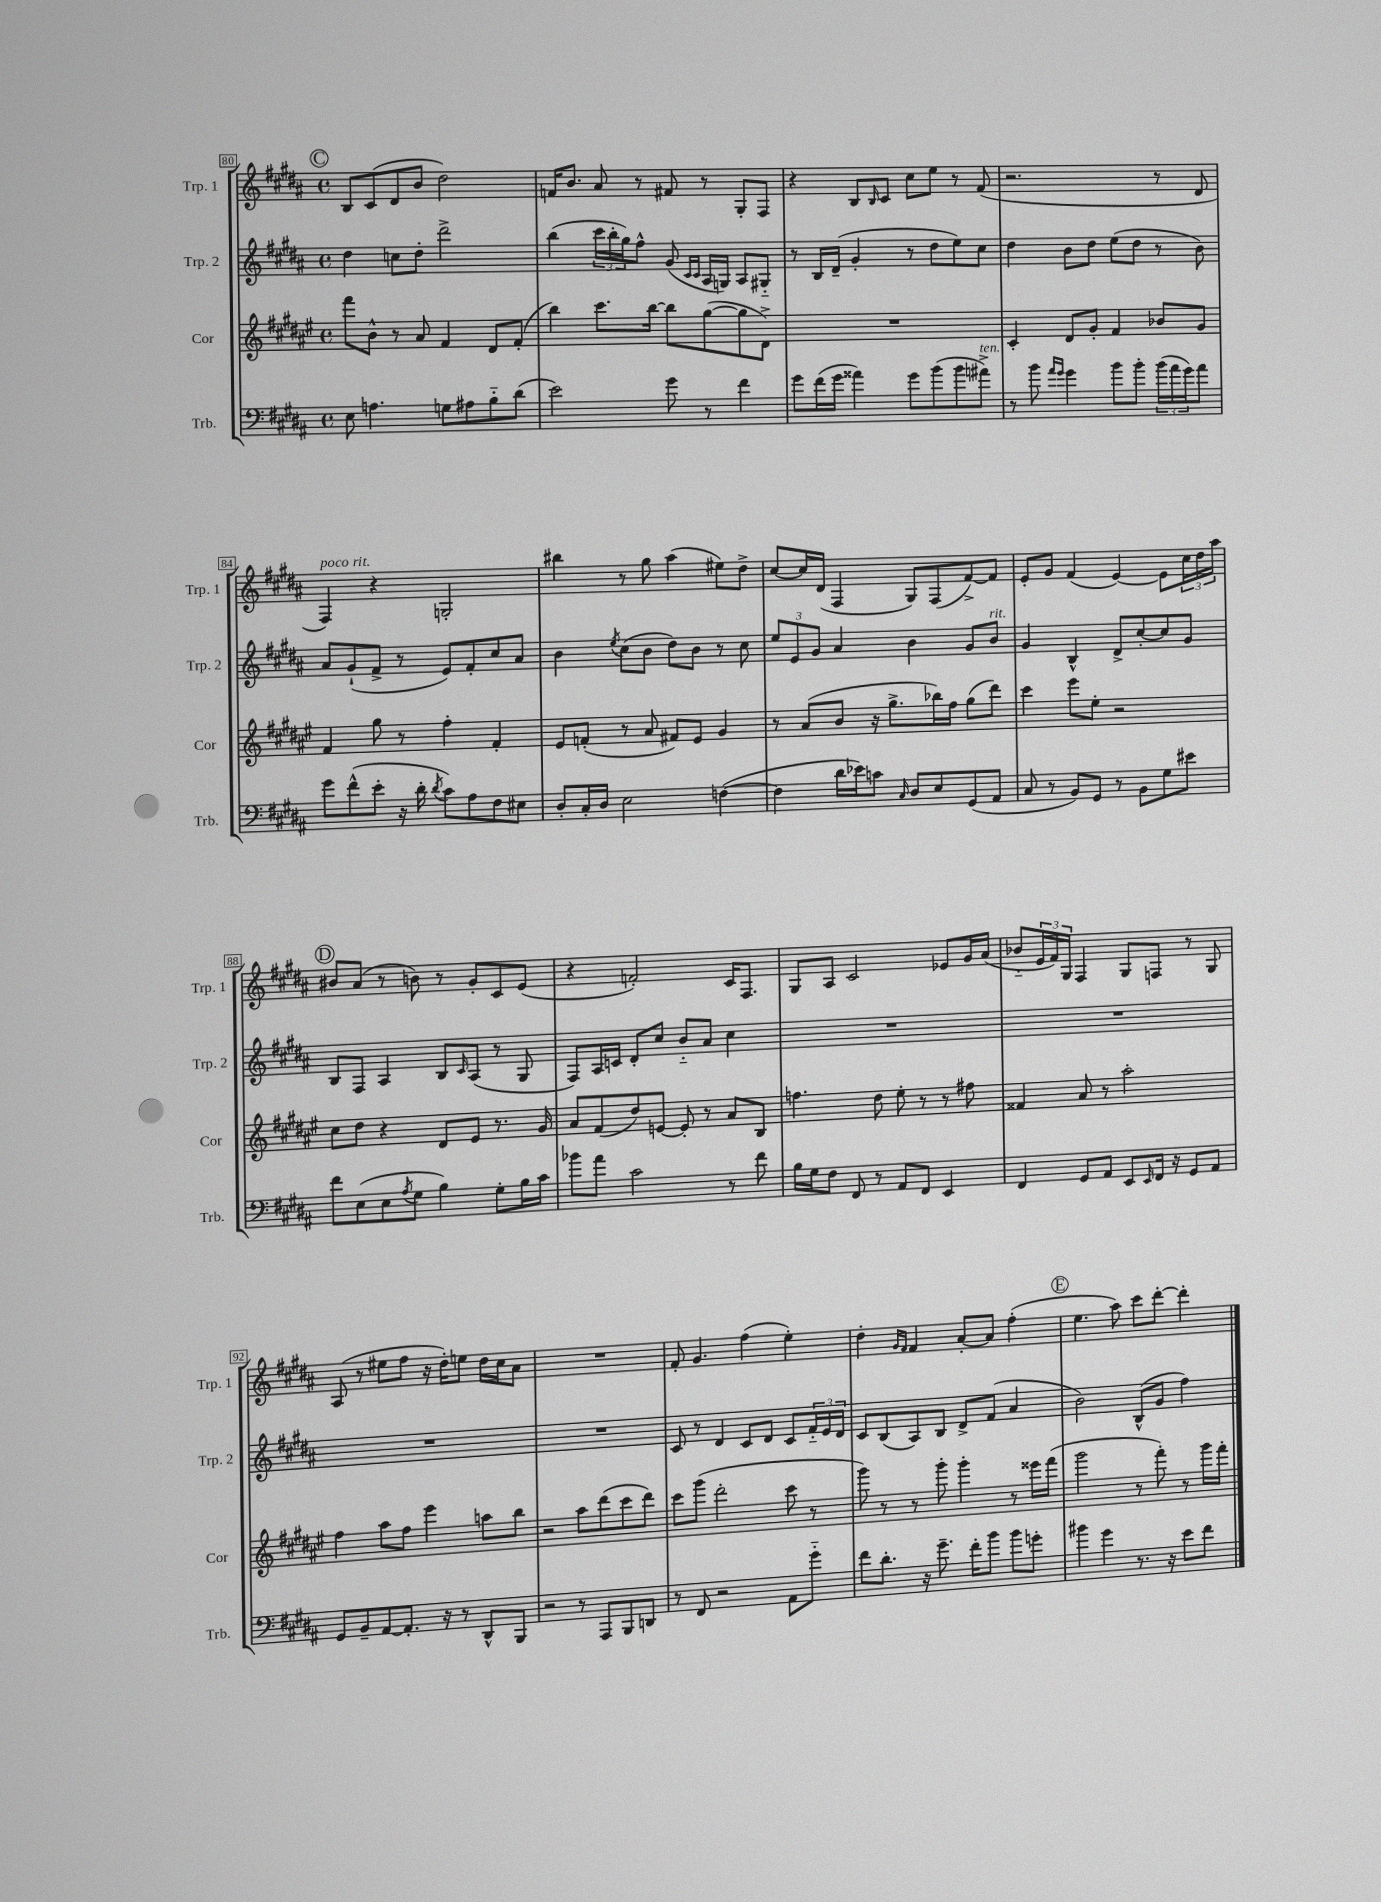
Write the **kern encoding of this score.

**kern	**kern	**kern	**kern
*staff4	*staff3	*staff2	*staff1
*clefF4	*clefG2	*clefG2	*clefG2
*k[f#c#g#d#a#]	*k[f#c#g#d#a#e#]	*k[f#c#g#d#a#]	*k[f#c#g#d#a#]
*M4/4	*M4/4	*M4/4	*M4/4
*met(c)	*met(c)	*met(c)	*met(c)
8E	8fff#	4dd#	8B
4.A	8b^^	.	(8c#
.	8r	8cc	8d#
.	8a#	8dd#'	8b
8G	4f#	2ddd#^	2dd#)
8A#	.	.	.
8B'~	8d#	.	.
(8d#	(8f#'	.	.
=	=	=	=
2e)	4bb)	(4bb	16f
.	.	.	8.b
.	8.ccc#	24ccc#	8a#
.	.	24bb'	.
.	.	24gg#)	.
.	.	8ff#^^	8r
.	[16bb	.	.
8g#	8bb]	(8g#	8f#
.	.	16qqc#	.
.	.	16qqc#	.
8r	([8gg#	16A#	8r
.	.	16G)	.
4f#	8gg#]	8A#	8G#'
.	8d#^)	8G#'~	8F#
=	=	=	=
8g#	1r	8r	4r
(16f#	.	16B	.
16g#	.	(16d#~	.
4a##)	.	4g#'	8B
.	.	.	16qqB
.	.	.	8c#
8g#	.	8r	8cc#
(8b	.	8dd#	8ee
8b	.	8ee)	8r
8a#^)	.	8cc#	(8f#
=	=	=	=
8r	4c#'	4dd#	2.r
8b	.	.	.
16qqa#	.	.	.
16qqg#	.	.	.
4g#	8d#	8b	.
.	8g#'	8dd#	.
8b	4f#	(8ee	.
8b'	.	8dd#	.
(24b	8b-	8r	8r
24a#	.	.	.
24g#)	.	.	.
8a#	8g#	8b)	8d#
=	=	=	=
8g#	4f#	8a#	4F#)
(8f#^^	.	(8g#`	.
8e'	8gg#	8f#^	4r
16r	8r	8r	.
16d#'	.	.	.
8qd#	.	.	.
8c#)	4ff#'	8e)	2G'
8A#	.	8f#'	.
8F#	4f#'	8cc#	.
8E#	.	8a#	.
=	=	=	=
8D#'	8e#	4b	4bb#
16C#'	(8f'	.	.
16D#	.	.	.
.	.	8qee	.
2E	8r	(8cc#	8r
.	8a#	8b	8gg#
.	8f#)	8dd#)	(4aa#
.	8e#	8b	.
([4F	4g#	8r	8ee#)
.	.	8cc#	8dd#^
=	=	=	=
4F]	8r	12ee	[8cc#
.	.	12e	.
.	(8a#	.	16cc#]
.	.	12g#	.
.	.	.	(16d#
16d#	8b	4a#	4F#
16e-)	.	.	.
8c	16r	.	.
.	8.gg#^	.	.
16qqC#	.	.	.
8D#	.	4b	8G#)
8E	16bb-)	.	(8F#
.	16ff#	.	.
(8GG#	(8gg#	8g#	[8f#^)
8AA#	8ddd#)	8b	8f#]
=	=	=	=
8C#	4ccc#	4g#	8e'
8r	.	.	8g#
8BB)	8eee#	4B^^	(4f#
8GG#	8ee#'	.	.
8r	2r	8d#^	[4e)
8BB	.	[8cc#'	.
8G#	.	8cc#]	8e]
8e#	.	8g#	24cc#
.	.	.	24dd#
.	.	.	24aa#
=	=	=	=
8f#	8cc#	8B	8b#
(8E	8dd#	8F#	(8a#
8E	4r	4A#	8r
8qA#	.	.	.
8G#	.	.	8b)
4B)	8d#	8B	8r
.	.	16qqc#	.
.	8e#	(8A#	8g#'
8G#'	8.r	8r	8c#
16B	.	8G#	(8e
16c#	16g#	.	.
=	=	=	=
8b-	8a#	8F#)	4r
8a#	(8f#	16A#	.
.	.	16c	.
2c#	8dd#)	8d#'	2f')
.	[8e	8cc#	.
.	8e']	8b'~	.
.	8r	8a#	.
8r	8a#	4cc#	16c#
.	.	.	8.F#
8f#	8B	.	.
=	=	=	=
16B	4.ff	1r	8G#
16G#	.	.	.
8F#	.	.	8A#
8FF#	.	.	2c#
8r	8dd#	.	.
8AA#	8ee#'	.	.
8FF#	8r	.	.
4EE	8r	.	8e-
.	8ff#	.	16g#
.	.	.	(16a#
=	=	=	=
4FF#	4f##	1r	8b-'~
.	.	.	24e
.	.	.	24f#)
.	.	.	24G#
8GG#	8a#	.	4F#
8AA#	8r	.	.
8EE	2aa#'	.	8G#
16qqEE	.	.	.
16FF#	.	.	8F
16r	.	.	.
8GG#	.	.	8r
8AA#	.	.	8G#
=	=	=	=
8GG#	4ff#	1r	(8A#
8BB~	.	.	8r
[8AA#	8aa#	.	8ee#
8.AA#']	8ff#	.	8ff#
.	4eee#	.	16r
16r	.	.	16dd#')
8r	.	.	8ee
8DD#^^	8aa	.	16dd#
.	.	.	16cc#
8BBB	8bb	.	8a#
=	=	=	=
2r	2r	1r	1r
8r	8aa#	.	.
8AAA#	(8ddd#	.	.
8BBB	8ccc#	.	.
8DD	8ddd#)	.	.
=	=	=	=
8r	8ccc#	8c#	8f#'
8FF#	(8ggg#	8r	4.g#
2r	2ddd#'	4d#	.
.	.	8c#	(4ff#
.	.	8d#	.
8AA#	8ccc#	8c#	4ee')
8g#'~	8r	24f#'~	.
.	.	24e	.
.	.	24d#	.
=	=	=	=
8f#	8ggg#)	8c#	4dd#'
8.d#'	8r	(8B	.
.	.	.	16qqg#
.	.	.	16qqf#
.	8r	8A#)	4f#
16r	.	.	.
8.g#~	8ggg#'	8B	.
.	4ggg#'	8d#^	[8a#'
16f#'	.	.	.
8b	.	(8f#	8a#]
8b	8r	4a#	(4ff#'
8g'	16eee##	.	.
.	(16fff#	.	.
=	=	=	=
4b#	2ggg#	2b)	4.ee
4g#	.	.	.
.	.	.	8aa#)
8.r	8r	(8B^^	8ccc#
.	8fff#')	8g#	[8ddd#'
16r	.	.	.
8e	8r	4ff#)	4ddd#']
8f#	16ggg#	.	.
.	16fff#'	.	.
==	==	==	==
*-	*-	*-	*-
